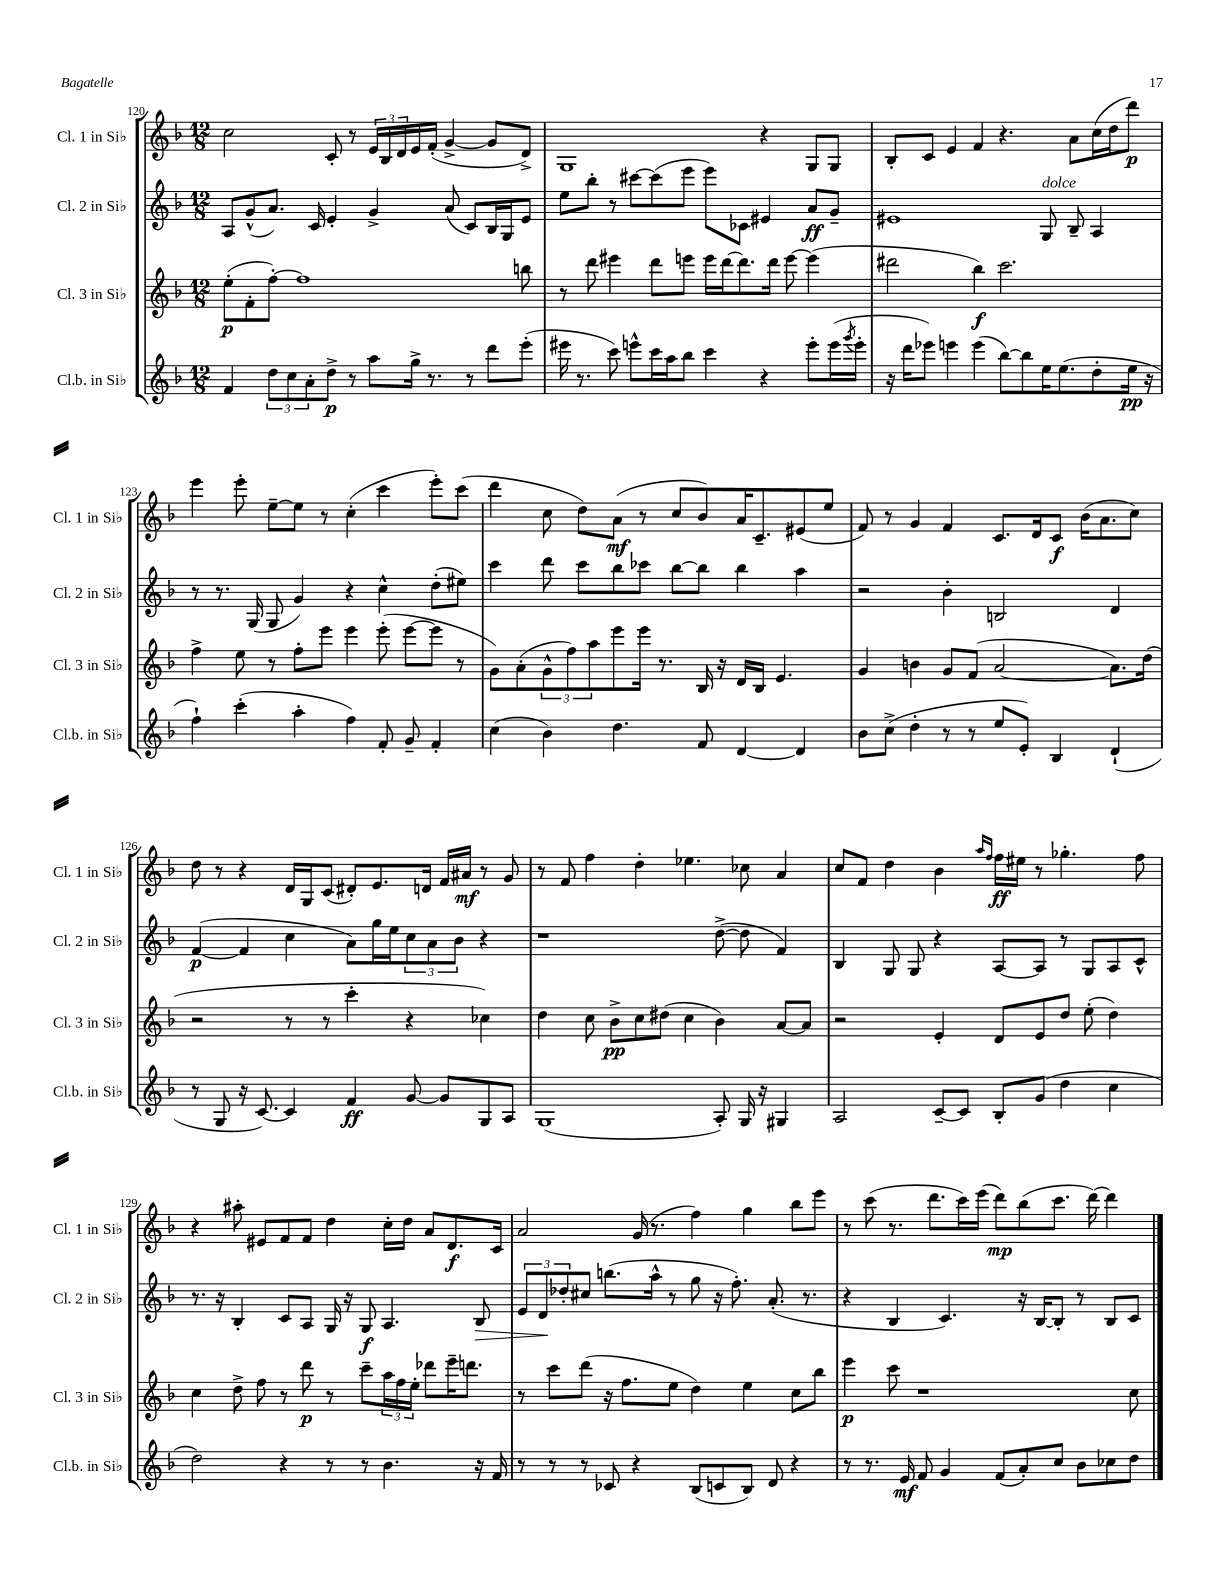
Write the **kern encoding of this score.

**kern	**dynam	**kern	**dynam	**kern	**dynam	**kern	**dynam
*part4	*part4	*part3	*part3	*part2	*part2	*part1	*part1
*staff4	*staff4	*staff3	*staff3	*staff2	*staff2	*staff1	*staff1
*I"Cl.b. in Si♭	*	*I"Cl. 3 in Si♭	*	*I"Cl. 2 in Si♭	*	*I"Cl. 1 in Si♭	*
*I'Cl.b. in Si♭	*	*I'Cl. 3 in Si♭	*	*I'Cl. 2 in Si♭	*	*I'Cl. 1 in Si♭	*
*clefG2	*	*clefG2	*	*clefG2	*	*clefG2	*
*k[b-]	*	*k[b-]	*	*k[b-]	*	*k[b-]	*
*M12/8	*	*M12/8	*	*M12/8	*	*M12/8	*
=120	=120	=120	=120	=120	=120	=120	=120
4f/	.	(8ee'\L	p	8A/L	.	2cc\	.
.	.	8f'\	.	(8g^^/	.	.	.
12dd\L	.	[8ff'\J)	.	8.a/J)	.	.	.
12cc\	.	.	.	.	.	.	.
.	.	1ff]	.	.	.	.	.
12a'\	.	.	.	.	.	.	.
.	.	.	.	16c/	.	.	.
8dd^\J	p	.	.	4e'/	.	8c'/	.
8r	.	.	.	.	.	8r	.
8aa\L	.	.	.	4g^/	.	24e/LL	.
.	.	.	.	.	.	24B-/	.
.	.	.	.	.	.	24d/	.
16gg^\Jk	.	.	.	.	.	16e/	.
8.r	.	.	.	.	.	(16f'/JJ	.
.	.	.	.	(8a/	.	[4g^/	.
8r	.	.	.	8c/L)	.	.	.
8ddd\L	.	.	.	16B-/L	.	8g/L]	.
.	.	.	.	16G/J	.	.	.
(8eee'\J	.	8bbn\	.	8e/J	.	8d^/J)	.
=121	=121	=121	=121	=121	=121	=121	=121
16eee#X\	.	8r	.	8ee\L	.	1G	.
8.r	.	.	.	.	.	.	.
.	.	8ddd\	.	8bb-'\J	.	.	.
8ccc\)	.	4eee#X\	.	8r	.	.	.
8eeen^^\L	.	.	.	[8ccc#X\L	.	.	.
16ccc\L	.	8ddd\L	.	(8ccc#\]	.	.	.
16aa\J	.	.	.	.	.	.	.
8bb-\J	.	8eeen\J	.	8eee\J	.	.	.
4ccc\	.	16eee\LL	.	8eee\L)	.	.	.
.	.	[16ddd\J	.	.	.	.	.
.	.	8.ddd\]	.	8c-X\J	.	.	.
4r	.	.	.	4e#X/	.	4r	.
.	.	16ddd\Jk	.	.	.	.	.
.	.	[8eee\	.	.	.	.	.
8eee'\L	.	(4eee\]	.	8a/L	ff	8G/L	.
(16eee\L	.	.	.	8g~/J	.	8G/J	.
8qggg/	.	.	.	.	.	.	.
16eee'\JJ	.	.	.	.	.	.	.
=122	=122	=122	=122	=122	=122	=122	=122
16r	.	2ddd#X\	.	1e#X	.	8B-'/L	.
16ddd\KL	.	.	.	.	.	.	.
8eee-X\J)	.	.	.	.	.	8c/J	.
4eeen\	.	.	.	.	.	4e/	.
(4eee\	.	4bb-\)	f	.	.	4f/	.
[8bb-\L)	.	2.ccc\	.	.	.	4.r	.
8bb-\]	.	.	.	.	.	.	.
!	!	!	!	!LO:TX:a:i:t=dolce	!	!	!
16ee\K	.	.	.	8G/	.	.	.
(8.ee\	.	.	.	.	.	.	.
.	.	.	.	8B-~/	.	8a\L	.
8dd'\	.	.	.	4A/	.	(16cc\L	.
.	.	.	.	.	.	16dd\J	.
16ee\Jk	pp	.	.	.	.	8ddd\J)	p
16r	.	.	.	.	.	.	.
!!LO:LB:g=z
=123	=123	=123	=123	=123	=123	=123	=123
4ff`\)	.	4ff^\	.	8r	.	4eee\	.
.	.	.	.	8.r	.	.	.
(4ccc'\	.	8ee\	.	.	.	8eee'\	.
.	.	.	.	(16G/	.	.	.
.	.	8r	.	8G/	.	[8ee~\L	.
4aa'\	.	8ff'\L	.	4g/)	.	8ee\J]	.
.	.	8eee\J	.	.	.	8r	.
4ff\)	.	4eee\	.	4r	.	(4cc'\	.
8f'/	.	(8eee'\	.	4cc^^\	.	4ccc\	.
8g~/	.	[8eee\L	.	.	.	.	.
4f'/	.	8eee\J]	.	(8dd'\L	.	8eee'\L)	.
.	.	8r	.	8ee#X\J)	.	(8ccc\J	.
=124	=124	=124	=124	=124	=124	=124	=124
(4cc\	.	8g\L)	.	4ccc\	.	4ddd\	.
.	.	(8a'\	.	.	.	.	.
4b-\)	.	12g^^\	.	8ddd\	.	8cc\	.
.	.	12ff\)	.	.	.	.	.
.	.	.	.	8ccc\L	.	8dd\L)	.
.	.	12aa\	.	.	.	.	.
4.dd\	.	8eee\	.	8bb-\	.	(8a\J	mf
.	.	16eee\Jk	.	8ccc-X\J	.	8r	.
.	.	8.r	.	.	.	.	.
.	.	.	.	[8bb-\L	.	8cc/L	.
8f/	.	16B-/	.	8bb-\J]	.	8b-/)	.
.	.	16r	.	.	.	.	.
[4d/	.	16d/LL	.	4bb-\	.	16a/K	.
.	.	16B-/JJ	.	.	.	8.c~/	.
.	.	4.e/	.	.	.	.	.
4d/]	.	.	.	4aa\	.	(8e#X/	.
.	.	.	.	.	.	8ee/J	.
=125	=125	=125	=125	=125	=125	=125	=125
8b-\L	.	4g/	.	2r	.	8f/)	.
(8cc^\J	.	.	.	.	.	8r	.
4dd'\	.	4bn\	.	.	.	4g/	.
8r	.	8g/L	.	4b-'\	.	4f/	.
8r	.	(8f/J	.	.	.	.	.
8ee/L	.	[2a/	.	2Bn/	.	8.c/L	.
8e'/J)	.	.	.	.	.	.	.
.	.	.	.	.	.	16d/k	.
4B-/	.	.	.	.	.	8c/J	f
.	.	.	.	.	.	(16b-\KL	.
.	.	.	.	.	.	8.a\	.
(4d`/	.	8.a\L])	.	4d/	.	.	.
.	.	.	.	.	.	8cc\J)	.
.	.	(16dd\Jk	.	.	.	.	.
!!LO:LB:g=z
=126	=126	=126	=126	=126	=126	=126	=126
8r	.	2r	.	([4f/	p	8dd\	.
8G/	.	.	.	.	.	8r	.
16r	.	.	.	4f/]	.	4r	.
[8.c/)	.	.	.	.	.	.	.
4c/]	.	8r	.	4cc\	.	16d/LL	.
.	.	.	.	.	.	16G/J	.
.	.	8r	.	.	.	(8c/J	.
4f/	ff	4ccc'\	.	8a\L)	.	8d#X'/L)	.
.	.	.	.	16gg\L	.	8.e/	.
.	.	.	.	16ee\J	.	.	.
[8g/	.	4r	.	12cc\	.	.	.
.	.	.	.	.	.	16dn/Jk	.
.	.	.	.	12a\	.	.	.
8g/L]	.	.	.	.	.	16f/LL	.
.	.	.	.	12b-\J	.	.	.
.	.	.	.	.	.	16a#X/JJ	mf
8G/	.	4cc-X\)	.	4r	.	8r	.
8A/J	.	.	.	.	.	8g/	.
=127	=127	=127	=127	=127	=127	=127	=127
(1G	.	4dd\	.	1r	.	8r	.
.	.	.	.	.	.	8f/	.
.	.	8cc\	.	.	.	4ff\	.
.	.	8b-^\L	pp	.	.	.	.
.	.	8cc\	.	.	.	4dd'\	.
.	.	(8dd#X\J	.	.	.	.	.
.	.	4cc\	.	.	.	4.ee-X\	.
8A'/)	.	4b-\)	.	([8dd^\	.	.	.
16G/	.	.	.	8dd\]	.	8cc-X\	.
16r	.	.	.	.	.	.	.
4G#X/	.	[8a/L	.	4f/)	.	4a/	.
.	.	8a/J]	.	.	.	.	.
=128	=128	=128	=128	=128	=128	=128	=128
2A/	.	2r	.	4B-/	.	8cc/L	.
.	.	.	.	.	.	8f/J	.
.	.	.	.	8G/	.	4dd\	.
.	.	.	.	8G/	.	.	.
[8c~/L	.	4e'/	.	4r	.	4b-\	.
8c/J]	.	.	.	.	.	.	.
.	.	.	.	.	.	16qqaa/LL	.
.	.	.	.	.	.	16qqff/JJ	.
8B-'/L	.	8d/L	.	[8A/L	.	16ff\LL	ff
.	.	.	.	.	.	16ee#X\JJ	.
(8g/J	.	8e/	.	8A/J]	.	8r	.
4dd\	.	8dd/J	.	8r	.	4.gg-X'\	.
.	.	(8ee'\	.	8G/L	.	.	.
4cc\	.	4dd\)	.	8A/	.	.	.
.	.	.	.	8c^^/J	.	8ff\	.
!!LO:LB:g=z
=129	=129	=129	=129	=129	=129	=129	=129
2dd\)	.	4cc\	.	8.r	.	4r	.
.	.	.	.	16r	.	.	.
.	.	8dd^\	.	4B-'/	.	8aa#X'\	.
.	.	8ff\	.	.	.	8e#X/L	.
4r	.	8r	.	8c/L	.	8f/	.
.	.	8ddd\	p	8A/J	.	8f/J	.
8r	.	8r	.	16G/	.	4dd\	.
.	.	.	.	16r	.	.	.
8r	.	8ccc~\L	.	8G/	f	.	.
4.b-\	.	24aa\L	.	4.A/	.	16cc'\LL	.
.	.	24ff\	.	.	.	.	.
.	.	.	.	.	.	16dd\JJ	.
.	.	24ee'\JJ	.	.	.	.	.
.	.	8ddd-X\L	.	.	.	8a/L	.
.	.	16eee~\K	.	.	.	8.d/	f
.	.	8.dddn\J	.	.	.	.	.
!	!	!	!	!	!LO:HP:b	!	!
16r	.	.	.	8B-/	>	.	.
16f/	.	.	.	.	.	16c/Jk	.
=130	=130	=130	=130	=130	=130	=130	=130
8r	.	8r	.	12e/L	.	2a/	.
.	.	.	.	12d/	.	.	.
8r	.	8ccc\L	.	.	.	.	.
.	.	.	.	12dd-X'/	]	.	.
8r	.	(8ddd\J	.	8cc#X/J	.	.	.
8c-X/	.	16r	.	(8.bbn\L	.	.	.
.	.	8.ff\L	.	.	.	.	.
4r	.	.	.	.	.	(16g/	.
.	.	.	.	16aa^^\Jk	.	8.r	.
.	.	8ee\J	.	8r	.	.	.
(8B-/L	.	4dd\)	.	8gg\	.	4ff\)	.
8cn/	.	.	.	16r	.	.	.
.	.	.	.	8.ff'\)	.	.	.
8B-/J)	.	4ee\	.	.	.	4gg\	.
8d/	.	.	.	(8.a'/	.	.	.
4r	.	8cc\L	.	.	.	8bb-\L	.
.	.	.	.	8.r	.	.	.
.	.	8bb-\J	.	.	.	8eee\J	.
=131	=131	=131	=131	=131	=131	=131	=131
8r	.	4eee\	p	4r	.	8r	.
8.r	.	.	.	.	.	(8ccc\	.
.	.	8ccc\	.	4B-/	.	8.r	.
16e/	mf	.	.	.	.	.	.
8f/	.	1r	.	.	.	.	.
.	.	.	.	.	.	8.ddd\L	.
4g/	.	.	.	4.c/)	.	.	.
.	.	.	.	.	.	16ccc\L)	.
.	.	.	.	.	.	(16eee\JJ	.
(8f/L	.	.	.	.	.	8ddd\L)	mp
8a'/)	.	.	.	16r	.	(8bb-\	.
.	.	.	.	[16B-/KL	.	.	.
8cc/J	.	.	.	8B-'/J]	.	8.ccc\J	.
8b-\L	.	.	.	8r	.	.	.
.	.	.	.	.	.	[16ddd\)	.
8cc-X\	.	.	.	8B-/L	.	4ddd\]	.
8dd\J	.	8cc\	.	8c/J	.	.	.
==	==	==	==	==	==	==	==
*-	*-	*-	*-	*-	*-	*-	*-
